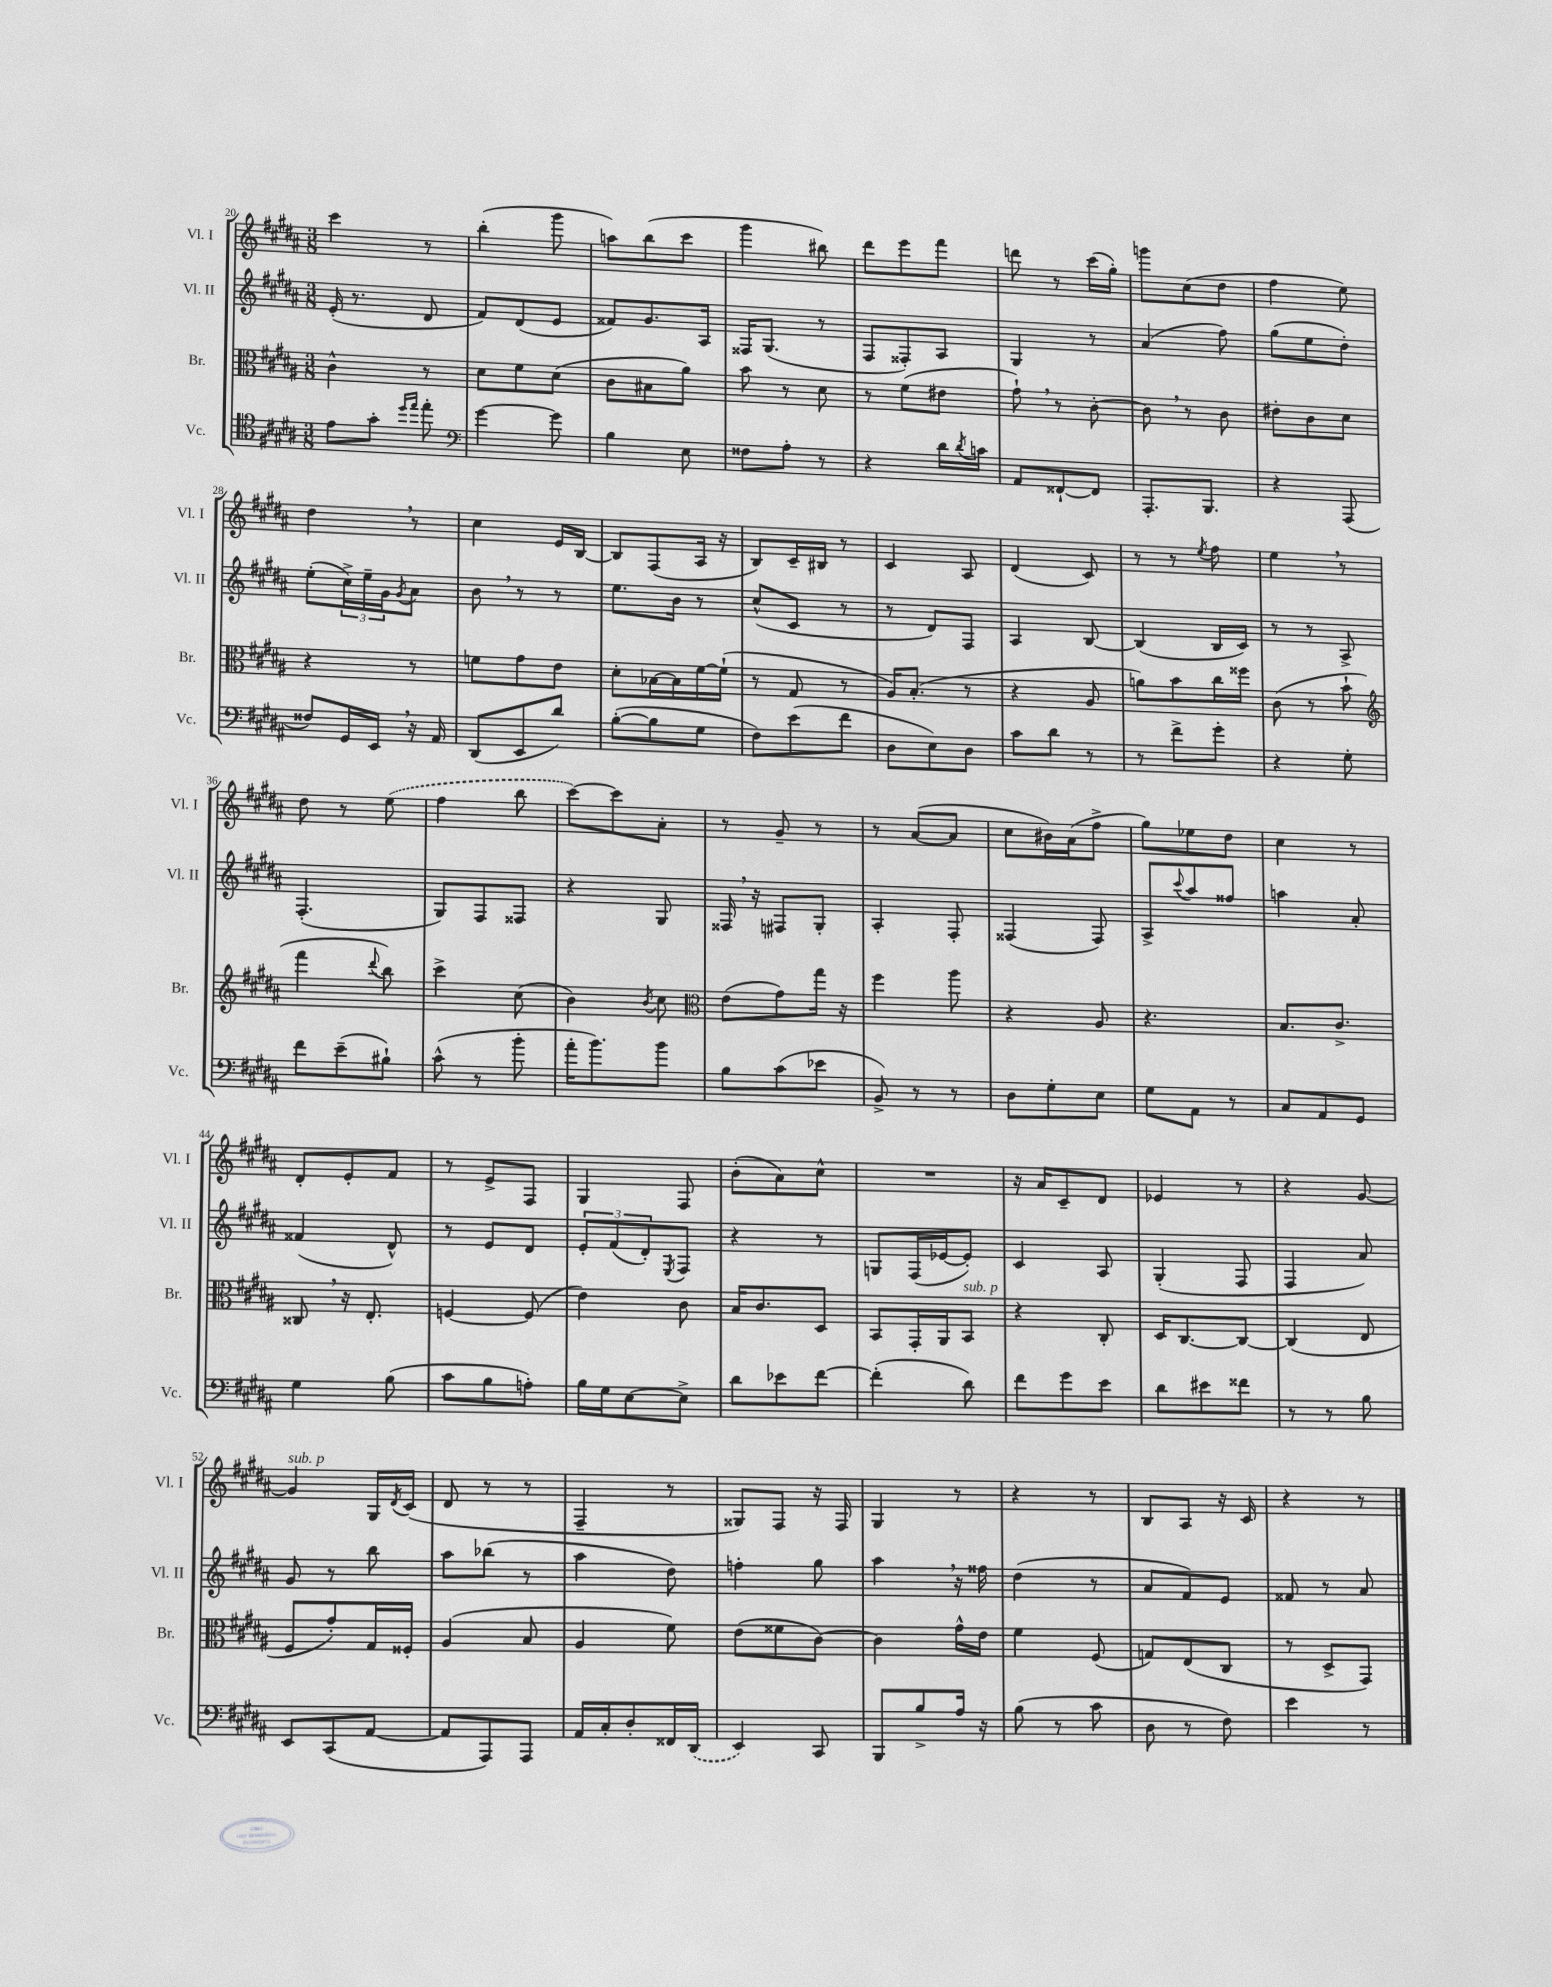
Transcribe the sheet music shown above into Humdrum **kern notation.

**kern	**kern	**kern	**kern
*part4	*part3	*part2	*part1
*staff4	*staff3	*staff2	*staff1
*I"Vc.	*I"Br.	*I"Vl. II	*I"Vl. I
*I'Vc.	*I'Br.	*I'Vl. II	*I'Vl. I
*clefC4	*clefC3	*clefG2	*clefG2
*k[f#c#g#d#a#]	*k[f#c#g#d#a#]	*k[f#c#g#d#a#]	*k[f#c#g#d#a#]
*M3/8	*M3/8	*M3/8	*M3/8
=20	=20	=20	=20
8e\L	4c#^^\	(16e'/	4ccc#\
.	.	8.r	.
8g#'\J	.	.	.
16qqdd#/LL	.	.	.
16qqee/JJ	.	.	.
8ee'\	8r	8d#/	8r
=21	=21	=21	=21
*clefF4	*	*	*
[4g#\	8d#\L	8f#/L)	(4bb'\
.	8f#\	(8d#/	.
8g#\]	(8d#\J	8e/J	8ggg#\
=22	=22	=22	=22
4B\	8c#\L	8f##X/L)	8aan\L)
.	8B#X\	8.g#/	(8bb\
8E\	8a#\J)	.	8ccc#\J
.	.	16A#/Jk	.
=23	=23	=23	=23
8F##X\L	8b\	16F##X/KL	4ggg#\
.	.	(8.G#/J	.
8A#'\J	8r	.	.
8r	8d#\	8r	8bb#X\)
=24	=24	=24	=24
4r	8r	8F#/L	8ddd#\L
.	(8f#\L	8F##X'/)	8eee\
16d#\LL	8e#X\J	8A#/J	8fff#\J
8qd#/	.	.	.
16cn\JJ	.	.	.
=25	=25	=25	=25
8AA#/L	8g#`,\)	4G#/	8dddn\
[8FF##X`/	8r	.	8r
8FF##/J]	[8c#'\	8r	(16ccc#\LL
.	.	.	16gg#'\JJ)
=26	=26	=26	=26
8.AAA#'/L	8c#,\]	(4a#/	8gggn\L
.	8r	.	(8cc#\
8.BBB/J	.	.	.
.	8c#\	8ff#\)	8dd#\J
=27	=27	=27	=27
4r	8e#X'\L	(8gg#\L	4ff#\
.	8c#\	8ee\	.
(8AAA#/	8d#\J	8dd#'\J)	8ee\)
!!LO:LB:g=z
=28	=28	=28	=28
8F##X/L)	4r	(8ee'\L	4dd#,\
16GG#/L	.	24cc#^\L)	.
.	.	24ee~\	.
16EE,/JJ	.	.	.
.	.	24g#\J	.
.	.	8qg#/	.
16r	8r	8a#\J	8r
16AA#/	.	.	.
=29	=29	=29	=29
(8DD#/L	8fn\L	8b,\	4cc#\
8EE/	8g#\	8r	.
8d#/J)	8e\J	8r	16e/LL
.	.	.	[16B/JJ
=30	=30	=30	=30
([8B'\L	8d#'\L	8.ee\L	8B/L]
8B\]	[16B-X\L	.	(8F#/
.	16B-\]	16b\Jk	.
8G#\J	[16f#\	8r	16A#/Jk
.	(16f#`\JJ]	.	16r
=31	=31	=31	=31
8F#\L)	8r	(8cc#^^/L	8B/L)
(8e\	8G#/	8c#/J	16c#~/L
.	.	.	16B#X/JJ
8f#\J	8r	8r	8r
=32	=32	=32	=32
8D#\L	16A#/KL)	8r	4c#/
.	(8.B'/J	.	.
8E\)	.	8d#/L)	.
8D#\J	8r	8F#/J	8A#/
=33	=33	=33	=33
8c#\L	4r	4A#/	(4d#/
8d#\J	.	.	.
8r	8A#/	[8B/	8c#/)
=34	=34	=34	=34
8r	8an\L)	(4B/]	8r
8f#^\L	8b\	.	8r
.	.	.	8qee/
8g#'\J	16cc#\L	16B/LL	8ff#\
.	16ff##X\JJ	16c#/JJ)	.
=35	=35	=35	=35
4r	(8c#\	8r	4ee,\
.	8r	8r	.
8G#'\	8b`\	8A#^/	8r
!!LO:LB:g=z
=36	=36	=36	=36
*	*clefG2	*	*
8f#\L	4fff#\	(4.F#'/	8dd#\
(8e~\	.	.	8r
.	8qqddd#/	.	.
8B#X`\J)	8bb\)	.	(8ee\
=37	=37	=37	=37
(8c#^^\	4ccc#^\	8G#/L)	4ff#\
8r	.	8F#/	.
8b'\	(8cc#\	8F##X/J	8bb\
=38	=38	=38	=38
16a#'\KL	4b\)	4r	[8ccc#\L)
8.b\)	.	.	.
.	.	.	8ccc#\]
.	8qb/	.	.
8b\J	8cc#\	8G#/	8a#'\J
=39	=39	=39	=39
*	*clefC3	*	*
8B\L	(8e\L	16F##X,/	8r
.	.	16r	.
(8c#\	8g#\)	8F#X/L	8g#~/
8e-X\J	16gg#\Jk	8G#'/J	8r
.	16r	.	.
=40	=40	=40	=40
8BB^/)	4ff#\	4A#'/	8r
8r	.	.	([8a#/L
8r	8aa#\	8F#'/	8a#/J]
=41	=41	=41	=41
8D#\L	4r	(4F##X/	8cc#\L
8G#'\	.	.	16b#X\L)
.	.	.	(16a#\J
8E\J	8A#/	8F##/)	8ff#^\J
=42	=42	=42	=42
8G#\L	4.r	8A#^/L	8gg#\L)
.	.	8qqccc#/	.
8AA#\J	.	8aa#/	8ee-X\
8r	.	8ff##X/J	8dd#\J
=43	=43	=43	=43
8C#/L	8.B/L	4aan\	4cc#\
8AA#/	.	.	.
.	8.c#^/J	.	.
8GG#/J	.	8a#'/	8r
!!LO:LB:g=z
=44	=44	=44	=44
4G#\	8C##X,/	(4f##X/	8d#'/L
.	16r	.	8e'/
.	8.E'/	.	.
(8B\	.	8d#^^/)	8f#/J
=45	=45	=45	=45
8c#\L	[4Fn/	8r	8r
8B\	.	8e/L	8e^/L
8An'\J)	(8F/]	8d#/J	8F#/J
=46	=46	=46	=46
16B\LL	4e\)	12e'/L	4G#/
16G#\J	.	.	.
.	.	(12f#/	.
[8E\	.	.	.
.	.	12d#'/)	.
.	.	8qE/	.
8E^\J]	8c#\	8F#/J	8F#/
=47	=47	=47	=47
8d#\L	16B/KL	4r	(8b'\L
.	8.c#/	.	.
8e-X\	.	.	8a#\)
[8f#\J	8D#/J	8r	8cc#^^\J
=48	=48	=48	=48
(4f#'\]	8BB/L	8Gn/L	4.r
.	16GG#'/L	(16F#/L	.
.	16AA#/J	[16e-X/J	.
!	!LO:TX:a:i:t=sub. p	!	!
8d#\)	8BB/J	8e-'/J])	.
=49	=49	=49	=49
8f#\L	4r	4c#/	16r
.	.	.	16a#/KL
8g#\	.	.	8c#~/
8e\J	8C#'/	8A#/	8d#/J
=50	=50	=50	=50
8d#\L	16D#/KL	(4G#'/	4e-X/
.	[8.C#/	.	.
8e#X\	.	.	.
8f##X\J	8C#/J_	8F#/	8r
=51	=51	=51	=51
8r	(4C#/]	4F#/	4r
8r	.	.	.
8B\	8E/	8a#/)	[8g#/
!!LO:LB:g=z
=52	=52	=52	=52
!	!	!	!LO:TX:a:i:t=sub. p
8EE/L	8F#/L	8g#/	4g#/]
(8CC#/	8g#'/)	8r	.
[8AA#/J	16G#/L	8bb\	16G#/LL
.	.	.	8qd#/
.	16F##X'/JJ	.	(16c#/JJ
=53	=53	=53	=53
8AA#/L]	(4A#/	8aa#\L	8d#/
8AAA#/)	.	(8bb-X\J	8r
8AAA#/J	8B/	8r	8r
=54	=54	=54	=54
16AA#/LL	4A#/	4aa#\	4F#~/
16C#'/J	.	.	.
8D#'/	.	.	.
16FF##X/L	8f#\)	8dd#\)	8r
(16DD#/JJ	.	.	.
=55	=55	=55	=55
4EE/)	(8e\L	4ffn'\	8G##X/L)
.	8f##X\	.	8F#/J
8CC#/	[8c#\J)	8gg#\	16r
.	.	.	16F#/
=56	=56	=56	=56
8BBB/L	4c#\]	4aa#,\	4G#/
8B^/	.	.	.
16A#/Jk	16g#^^\LL	16r	8r
16r	16e\JJ	16ff##X\	.
=57	=57	=57	=57
(8B\	4f#\	(4dd#\	4r
8r	.	.	.
8c#\	(8F#/	8r	8r
=58	=58	=58	=58
8D#\	8Gn/L)	8a#/L	8B/L
8r	(8E/	8f#/)	8A#/J
8F#\)	8C#/J	8e/J	16r
.	.	.	16c#/
=59	=59	=59	=59
4e\	8r	8f##X/	4r
.	8D#^/L	8r	.
8r	8GG#/J)	8a#/	8r
==	==	==	==
*-	*-	*-	*-
